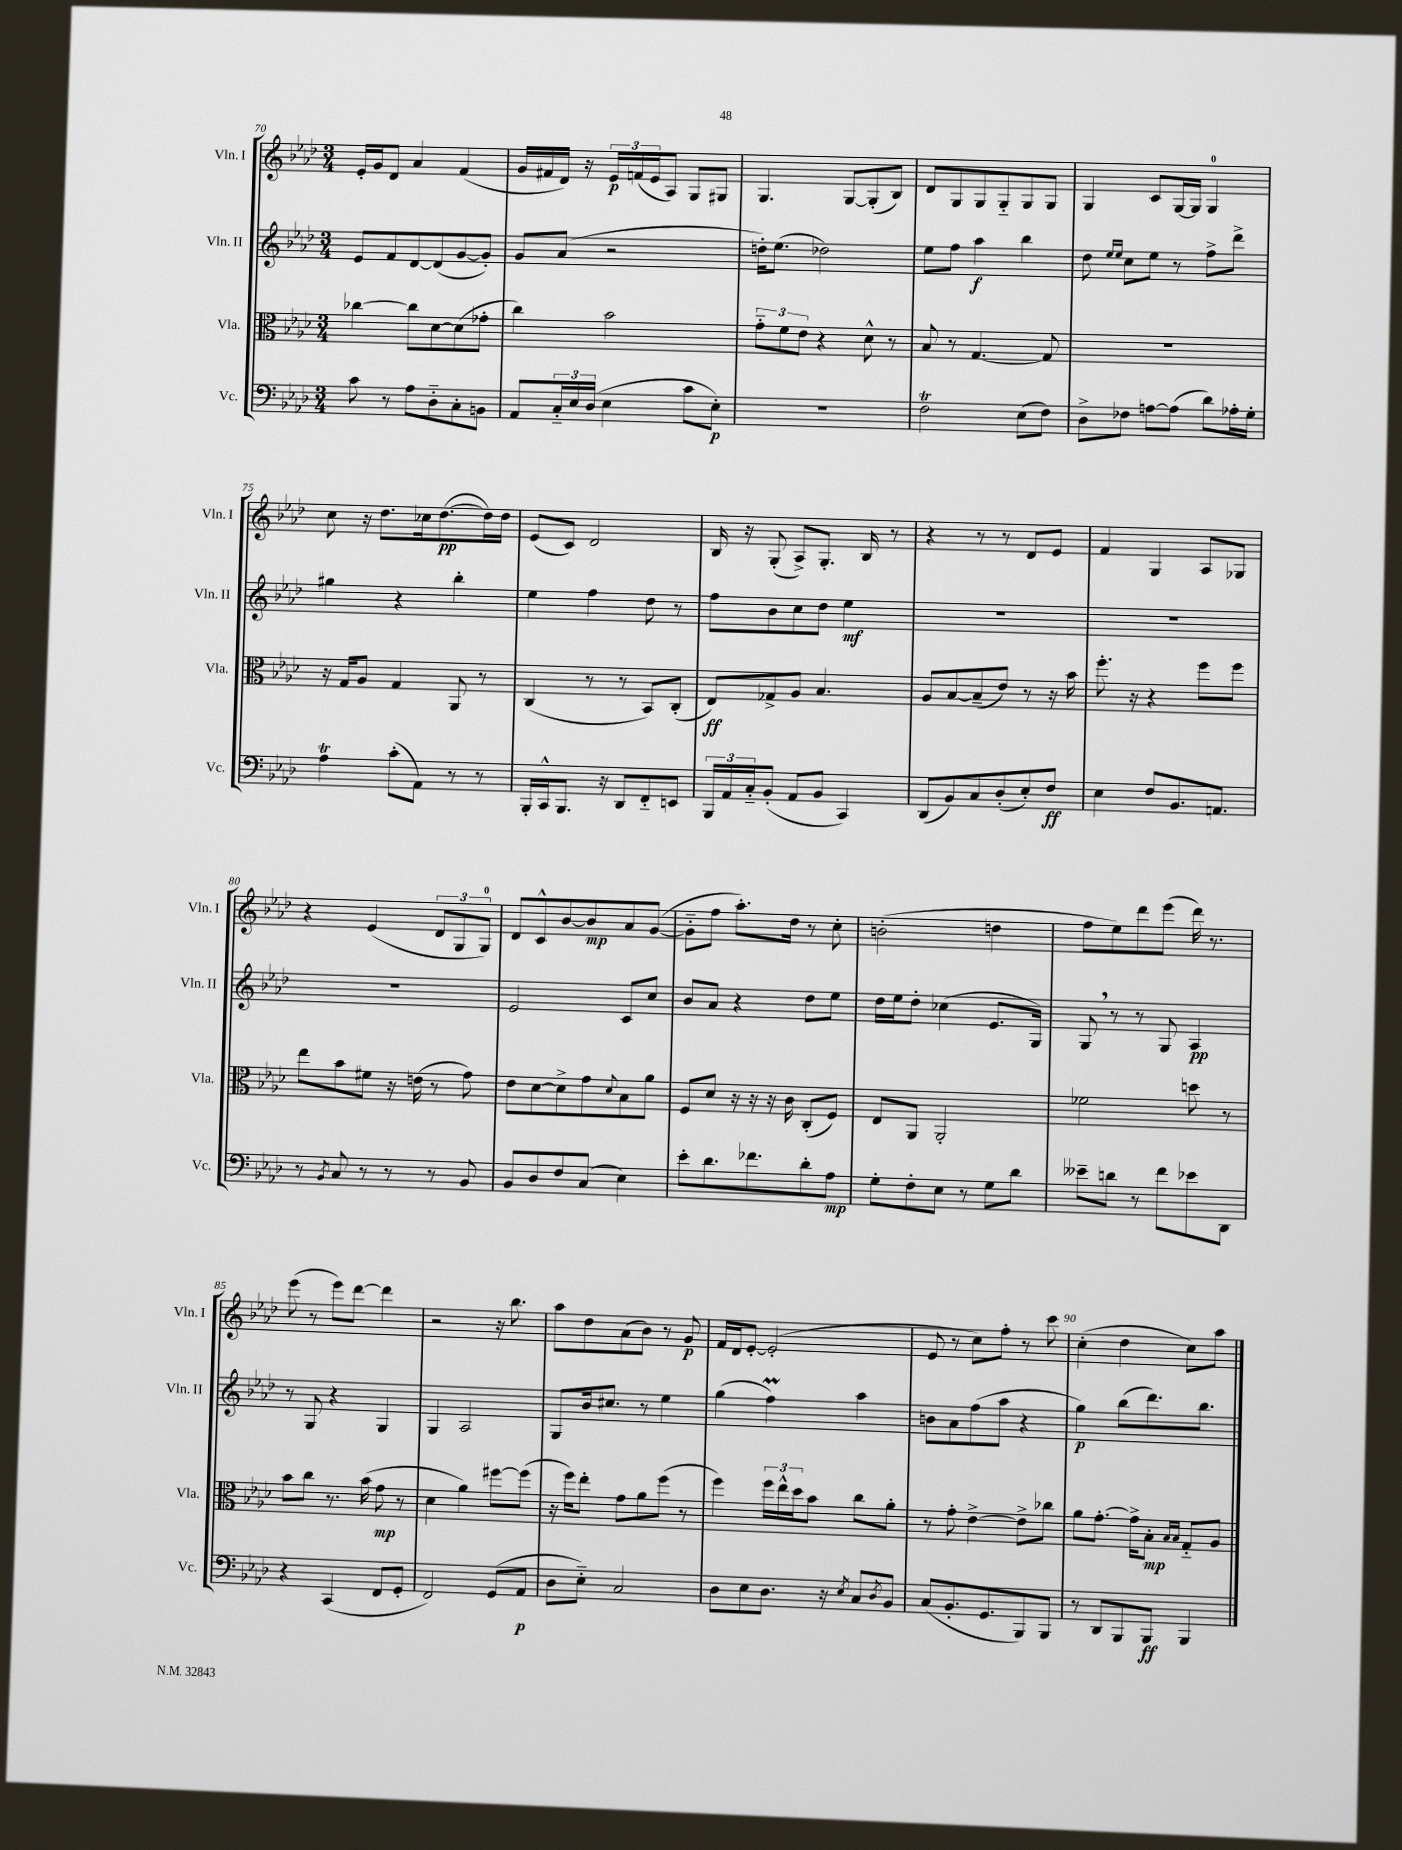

**kern	**dynam	**kern	**dynam	**kern	**dynam	**kern	**dynam
*part4	*part4	*part3	*part3	*part2	*part2	*part1	*part1
*staff4	*staff4	*staff3	*staff3	*staff2	*staff2	*staff1	*staff1
*I"Vc.	*	*I"Vla.	*	*I"Vln. II	*	*I"Vln. I	*
*I'Vc.	*	*I'Vla.	*	*I'Vln. II	*	*I'Vln. I	*
*clefF4	*	*clefC3	*	*clefG2	*	*clefG2	*
*k[b-e-a-d-]	*	*k[b-e-a-d-]	*	*k[b-e-a-d-]	*	*k[b-e-a-d-]	*
*M3/4	*	*M3/4	*	*M3/4	*	*M3/4	*
=70	=70	=70	=70	=70	=70	=70	=70
8c\	.	[4cc-X\	.	8e-/L	.	16e-'/LL	.
.	.	.	.	.	.	16g/J	.
8r	.	.	.	8f/	.	8d-/J	.
8A-\L	.	8cc-\L]	.	[8d-/	.	4a-/	.
8D-\	.	[8d-\	.	(8d-/]	.	.	.
8C'\	.	(8d-\]	.	[8g/	.	(4f/	.
8BBn\J	.	8g-X'\J	.	8g'/J])	.	.	.
=71	=71	=71	=71	=71	=71	=71	=71
8AA-/L	.	4cc\)	.	8g/L	.	16g/LL	.
.	.	.	.	.	.	16f#X/	.
24C/L	.	.	.	(8a-/J	.	16d-/JJ)	.
24E-/	.	.	.	.	.	.	.
.	.	.	.	.	.	16r	.
(24D-/JJ	.	.	.	.	.	.	.
4E-\	.	2b-\	.	2r	.	24e-/LL	p
.	.	.	.	.	.	(24fn/	.
.	.	.	.	.	.	24e-/J	.
.	.	.	.	.	.	8A-/J)	.
8c\L	.	.	.	.	.	8G/L	.
8E-'\J)	p	.	.	.	.	8G#X/J	.
=72	=72	=72	=72	=72	=72	=72	=72
2.r	.	12g\L	.	16ddn'\KL)	.	4.G/	.
.	.	.	.	(8.ee-\J	.	.	.
.	.	12f\	.	.	.	.	.
.	.	12e-\J	.	.	.	.	.
.	.	4r	.	2dd-X\)	.	.	.
.	.	.	.	.	.	[8G/L	.
.	.	8d-^^\	.	.	.	(8G'/]	.
.	.	8r	.	.	.	8B-/J)	.
=73	=73	=73	=73	=73	=73	=73	=73
2FT\	.	8B-/	.	8ee-\L	.	8d-/L	.
.	.	8r	.	8ff\J	.	8G/	.
.	.	[4.G/	.	4aa-\	f	8G/	.
.	.	.	.	.	.	8G/	.
(8E-\L	.	.	.	4bb-\	.	8G/	.
8F\J)	.	8G/]	.	.	.	8G/J	.
=74	=74	=74	=74	=74	=74	=74	=74
8D-^\L	.	2.r	.	8dd-\	.	4G/	.
.	.	.	.	16qqee-/LL	.	.	.
.	.	.	.	16qqee-/JJ	.	.	.
8F-X\J	.	.	.	8cc\L	.	.	.
[8An\L	.	.	.	8ee-\J	.	8c/L	.
(8A\J]	.	.	.	8r	.	[16G/L	.
.	.	.	.	.	.	16G/JJ]	.
8d-\L)	.	.	.	8ff^\L	.	4G/	.
16A-X'\L	.	.	.	8ddd-^\J	.	.	.
16G'\JJ	.	.	.	.	.	.	.
!!LO:LB:g=z
=75	=75	=75	=75	=75	=75	=75	=75
4A-T\	.	16r	.	4gg#X\	.	8cc\	.
.	.	16G/KL	.	.	.	.	.
.	.	8A-/J	.	.	.	16r	.
.	.	.	.	.	.	8.dd-\L	.
(8c'\L	.	4G/	.	4r	.	.	.
8AA-\J)	.	.	.	.	.	16cc-X\k	.
.	.	.	.	.	.	([8.dd-\	pp
8r	.	8AA-/	.	4bb-'\	.	.	.
8r	.	8r	.	.	.	16dd-\L])	.
.	.	.	.	.	.	16dd-\JJ	.
=76	=76	=76	=76	=76	=76	=76	=76
16BBB-'/LL	.	(4C/	.	4ee-\	.	(8e-/L	.
16CC^^/J	.	.	.	.	.	.	.
8.BBB-/J	.	.	.	.	.	8c/J)	.
.	.	8r	.	4ff\	.	2d-/	.
16r	.	.	.	.	.	.	.
8DD-/L	.	8r	.	.	.	.	.
8FF/	.	8BB-/L)	.	8dd-\	.	.	.
8EEn/J	.	(8C'/J	.	8r	.	.	.
=77	=77	=77	=77	=77	=77	=77	=77
24BBB-/LL	.	8E-/L)	ff	8ff\L	.	16B-/	.
24AA-/	.	.	.	.	.	.	.
.	.	.	.	.	.	16r	.
24C/J	.	.	.	.	.	.	.
(8BB-'/J	.	8G-X^/	.	8b-\	.	(8G'/	.
8AA-/L	.	8A-/J	.	8cc\	.	8A-^/L)	.
8BB-/J	.	4.B-/	.	8dd-\J	.	8.G'/J	.
4CC/)	.	.	.	4ee-\	mf	.	.
.	.	.	.	.	.	16B-/	.
.	.	.	.	.	.	8r	.
=78	=78	=78	=78	=78	=78	=78	=78
(8DD-/L	.	8A-/L	.	2.r	.	4r	.
8BB-/)	.	[8B-/	.	.	.	.	.
8C/	.	(8B-~/]	.	.	.	8r	.
(8D-'/	.	8e-/J)	.	.	.	8r	.
8E-'/)	.	8r	.	.	.	8d-/L	.
8F/J	ff	16r	.	.	.	8e-/J	.
.	.	16b-\	.	.	.	.	.
=79	=79	=79	=79	=79	=79	=79	=79
4E-\	.	8.ff'\	.	2.r	.	4f/	.
.	.	16r	.	.	.	.	.
8F/L	.	4r	.	.	.	4G/	.
8.BB-/	.	.	.	.	.	.	.
.	.	8ff\L	.	.	.	8A-/L	.
8.AAn/J	.	.	.	.	.	.	.
.	.	8ff\J	.	.	.	8G-X/J	.
!!LO:LB:g=z
=80	=80	=80	=80	=80	=80	=80	=80
8r	.	8ee-\L	.	2.r	.	4r	.
8qBB-/	.	.	.	.	.	.	.
8C/	.	8b-\	.	.	.	.	.
8r	.	8f#X\J	.	.	.	(4e-/	.
8r	.	16r	.	.	.	.	.
.	.	(16en\	.	.	.	.	.
8r	.	8r	.	.	.	12d-/L	.
.	.	.	.	.	.	12G/	.
8BB-/	.	8g\)	.	.	.	.	.
.	.	.	.	.	.	12G/J)	.
=81	=81	=81	=81	=81	=81	=81	=81
8BB-/L	.	8e-\L	.	2e-/	.	8d-/L	.
8D-/	.	[8d-\	.	.	.	8c^^/	.
8F/	.	8d-^\]	.	.	.	[8b-/	.
(8C/J	.	8g\	.	.	.	8b-/]	mp
.	.	8qqd-/	.	.	.	.	.
4E-\)	.	8B-\	.	8c/L	.	8a-/	.
.	.	8a-\J	.	8cc/J	.	([8g/J	.
=82	=82	=82	=82	=82	=82	=82	=82
8e-'\L	.	8F/L	.	8b-/L	.	8g\L]	.
8.d-\	.	8d-/J	.	8a-/J	.	8ff\J	.
.	.	16r	.	4r	.	8.aa-'\L)	.
8.f-X\	.	16r	.	.	.	.	.
.	.	16r	.	.	.	.	.
.	.	16c\	.	.	.	16dd-\Jk	.
8d-'\	.	(8C'/L	.	8dd-\L	.	8r	.
8A-\J	mp	8F/J)	.	8ee-\J	.	8cc'\	.
=83	=83	=83	=83	=83	=83	=83	=83
8G'\L	.	8E-/L	.	16dd-\LL	.	(2bn'\	.
.	.	.	.	16ee-\J	.	.	.
8F'\	.	8AA-/J	.	8dd-'\J	.	.	.
8E-\J	.	2AA-'/	.	(4cc-X\	.	.	.
8r	.	.	.	.	.	.	.
8G\L	.	.	.	8.e-/L	.	4ddn\	.
8d-\J	.	.	.	.	.	.	.
.	.	.	.	16G/Jk)	.	.	.
=84	=84	=84	=84	=84	=84	=84	=84
8e--X~\L	.	2f-X\	.	8G,/	.	8ff\L	.
8dn\J	.	.	.	8r	.	8ee-\)	.
8r	.	.	.	8r	.	8ddd-\	.
8f\L	.	.	.	8G/	.	(8eee-\J	.
8e-X\	.	8ddn\	.	4A-/	pp	16ddd-\)	.
.	.	.	.	.	.	8.r	.
8DD-\J	.	8r	.	.	.	.	.
!!LO:LB:g=z
=85	=85	=85	=85	=85	=85	=85	=85
4r	.	8b-\L	.	8r	.	(8eee-\	.
.	.	8cc\J	.	8G/	.	8r	.
(4CC/	.	8.r	.	4r	.	8eee-\L)	.
.	.	.	.	.	.	[8ddd-\J	.
.	.	(16b-\	.	.	.	.	.
8FF/L	.	8g\	mp	4G/	.	4ddd-\]	.
8GG'/J	.	8r	.	.	.	.	.
=86	=86	=86	=86	=86	=86	=86	=86
2FF/)	.	4d-\	.	4G/	.	2r	.
.	.	4a-\)	.	2A-/	.	.	.
(8GG/L	.	[8ff#X\L	.	.	.	16r	.
.	.	.	.	.	.	8.bb-\	.
8AA-/J	p	(8ff#\J]	.	.	.	.	.
=87	=87	=87	=87	=87	=87	=87	=87
8D-\L	.	16r	.	8G/L	.	8aa-\L	.
.	.	16ff\KL)	.	.	.	.	.
8E-\J)	.	8ee-'\J	.	16b-/k	.	8dd-\	.
.	.	.	.	8.cc#X/J	.	.	.
2C/	.	8g\L	.	.	.	(8a-\	.
.	.	8a-\	.	8r	.	8b-\J)	.
.	.	(8ff\J	.	4ee-\	.	8r	.
.	.	8r	.	.	.	8g/	p
=88	=88	=88	=88	=88	=88	=88	=88
8D-\L	.	4ff\)	.	(4gg\	.	16f/LL	.
.	.	.	.	.	.	16d-/J	.
8E-\	.	.	.	.	.	[8e-'/J	.
8.D-\J	.	24ff\LL	.	4ffM\)	.	(2e-'/]	.
.	.	24ee-^^\	.	.	.	.	.
.	.	24dd-\J	.	.	.	.	.
.	.	8b-\J	.	.	.	.	.
16r	.	.	.	.	.	.	.
8qE-/	.	.	.	.	.	.	.
8C/L	.	8cc\L	.	4aa-\	.	.	.
8qD-/	.	.	.	.	.	.	.
8BB-/J	.	8a-'\J	.	.	.	.	.
=89	=89	=89	=89	=89	=89	=89	=89
(8C/L	.	8r	.	8bn\L	.	8e-/	.
8.BB-'/	.	8g'\	.	8a-\	.	8r	.
.	.	[4e-^\	.	(8ff\	.	8cc\L)	.
8.GG/	.	.	.	.	.	.	.
.	.	.	.	8aa-\J	.	8ff'\J	.
8BBB-/)	.	8e-^\L]	.	4r	.	8r	.
8BBB-/J	.	8cc-X\J	.	.	.	8ccc\	.
=90	=90	=90	=90	=90	=90	=90	=90
8r	.	8a-\L	.	4gg\)	p	(4cc'\	.
8DD-/L	.	[8.g'\J	.	.	.	.	.
8BBB-/	.	.	.	(8bb-\L	.	4dd-\	.
.	.	16g^\KL]	.	.	.	.	.
8BBB-/J	ff	8B-'\J	mp	8.ddd-\)	.	.	.
.	.	16qqB-/LL	.	.	.	.	.
.	.	16qqB-/JJ	.	.	.	.	.
4BBB-/	.	8G/L	.	.	.	8cc\L)	.
.	.	.	.	8.bb-\J	.	.	.
.	.	8A-/J	.	.	.	8aa-\J	.
==	==	==	==	==	==	==	==
*-	*-	*-	*-	*-	*-	*-	*-
